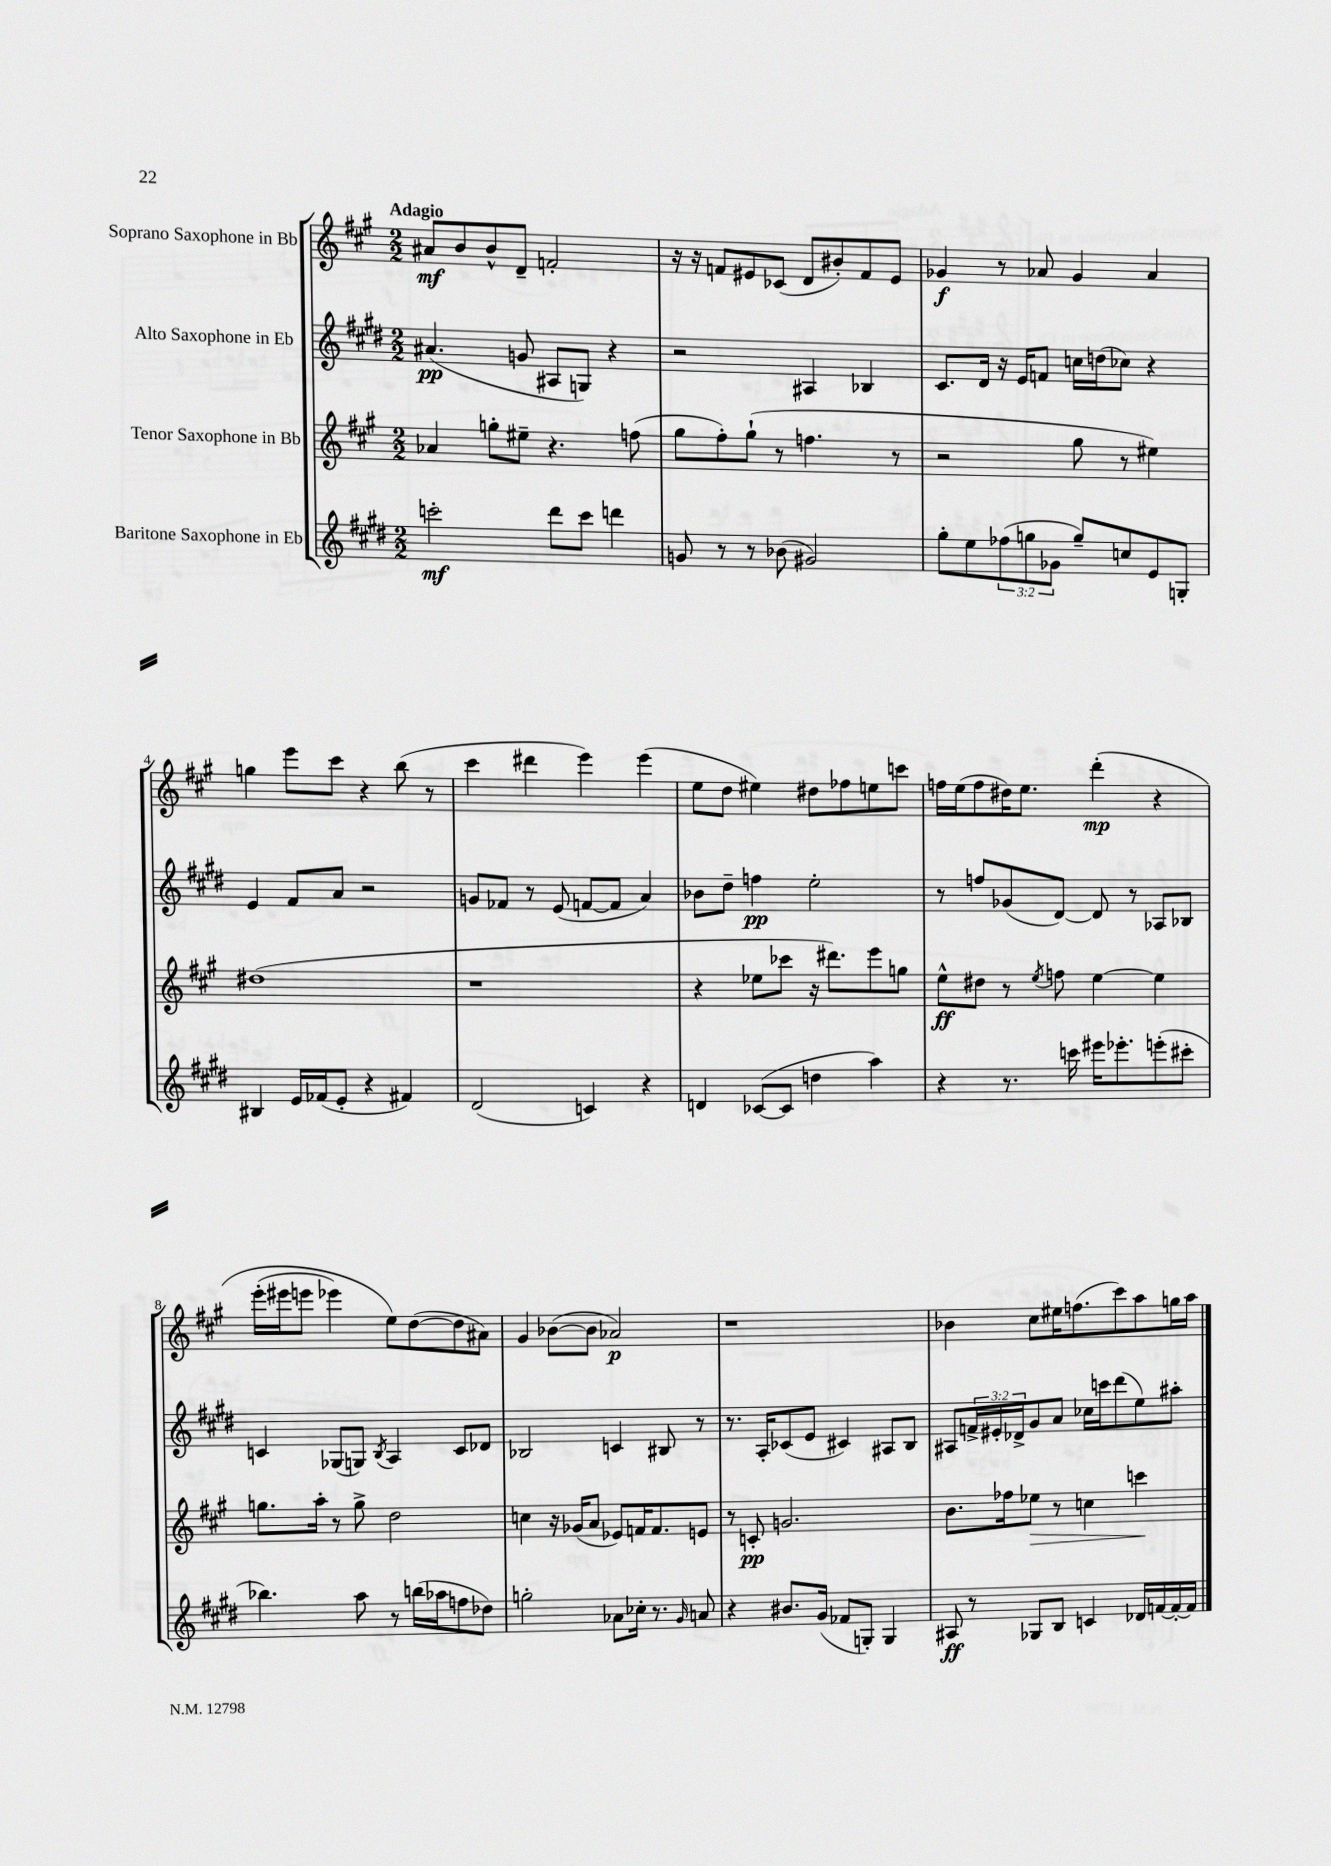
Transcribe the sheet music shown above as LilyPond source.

<<
\new StaffGroup <<
\new Staff = "s0" \with { instrumentName = "Soprano Saxophone in Bb" } {
    \clef treble \key a \major \numericTimeSignature \time 2/2 \tempo "Adagio"
    ais'8\mf b'8 b'8-^ d'8-- f'2-. |
    r16 r16 f'8 eis'8 ces'8( d'8 bis'8-.) f'8 eis'8 |
    ges'4\f r8 aes'8 ges'4 aes'4 |
    g''4 e'''8 cis'''8 r4 b''8( r8 |
    cis'''4 dis'''4 e'''4) e'''4( |
    e''8 d''8 eis''4) dis''8 fes''8 e''8 c'''8 |
    f''16 e''16( f''8 dis''16) e''8. d'''4-.\mp\( r4 |
    e'''16-.( eis'''16 e'''8 ees'''4) e''8\) d''8~( d''8 ais'8) |
    gis'4 bes'8~( bes'8 aes'2\p) |
    r1 |
    bes'4 cis''8 eis''16 f''8.( cis'''8) a''8 g''16 a''16 \bar "|." |
}
\new Staff = "s1" \with { instrumentName = "Alto Saxophone in Eb" } {
    \clef treble \key e \major \numericTimeSignature \time 2/2 \override Staff.TupletNumber.text = #tuplet-number::calc-fraction-text
    ais'4.\pp( g'8 ais8 g8) r4 |
    r2 ais4 bes4 |
    cis'8. dis'16 r16 e'16 f'8 c''16 d''16( ces''8) r4 |
    e'4 fis'8 a'8 r2 |
    g'8 fes'8 r8 e'8( f'8~ f'8 a'4) |
    bes'8 dis''8-- f''4\pp e''2-. |
    r8 f''8 ges'8( dis'8~) dis'8 r8 aes8 bes8 |
    c'4 ges8( g8) \acciaccatura { b8 } a4 c'8 des'8 |
    bes2 c'4 bis8 r8 |
    r8. a16-. ces'8( e'8 cis'4) ais8 b8 |
    ais8 \tuplet 3/2 { f'16-> eis'16-. des'16-> } gis'8 a'8 ces''16 c'''16 dis'''8( e''8) ais''8-. \bar "|." |
}
\new Staff = "s2" \with { instrumentName = "Tenor Saxophone in Bb" } {
    \clef treble \key a \major \numericTimeSignature \time 2/2
    aes'4 g''8-. eis''8-- r4. f''8( |
    gis''8 fis''8-.) gis''8-!( r8 f''4. r8 |
    r2 gis''8 r8 eis''4) |
    dis''1( |
    r1 |
    r4 ees''8 ces'''8 r16 dis'''8.) e'''8 g''8 |
    e''8-^\ff dis''8 r8 \acciaccatura { e''8 } f''8 e''4~ e''4 |
    g''8. a''16-. r8 g''8-> d''2 |
    c''4 r16 ges'16( a'8 ees'8) f'16 f'8. e'8 |
    r8 c'8-.\pp g'2. |
    b'8. fes''16 ees''8\> r8 c''4 c'''4\! \bar "|." |
}
\new Staff = "s3" \with { instrumentName = "Baritone Saxophone in Eb" } {
    \clef treble \key e \major \numericTimeSignature \time 2/2 \override Staff.TupletNumber.text = #tuplet-number::calc-fraction-text
    c'''2-.\mf dis'''8 c'''8 d'''4 |
    g'8 r8 r8 bes'8( gis'2) |
    gis''8-. e''8 \tuplet 3/2 { fes''8( g''8 ges'8 } g''8--) c''8 e'8 g8-. |
    bis4 e'16 fes'16( e'8-. r4 fis'4) |
    dis'2( c'4) r4 |
    d'4 ces'8~( ces'8 d''4 a''4) |
    r4 r8. c'''16 eis'''16 ees'''8.-. e'''8-.( cis'''8-. |
    bes''4.) a''8 r8 b''16( aes''16 f''8 des''8) |
    g''2-. aes'8 ces''16-. r8. \grace { gis'16 } a'8 |
    r4 bis'8. gis'16( fes'8 g8-.) g4 |
    ais8\ff r8 ges8 b8 c'4 des'16 f'16~ f'16~-. f'16 \bar "|." |
}
>>
>>
